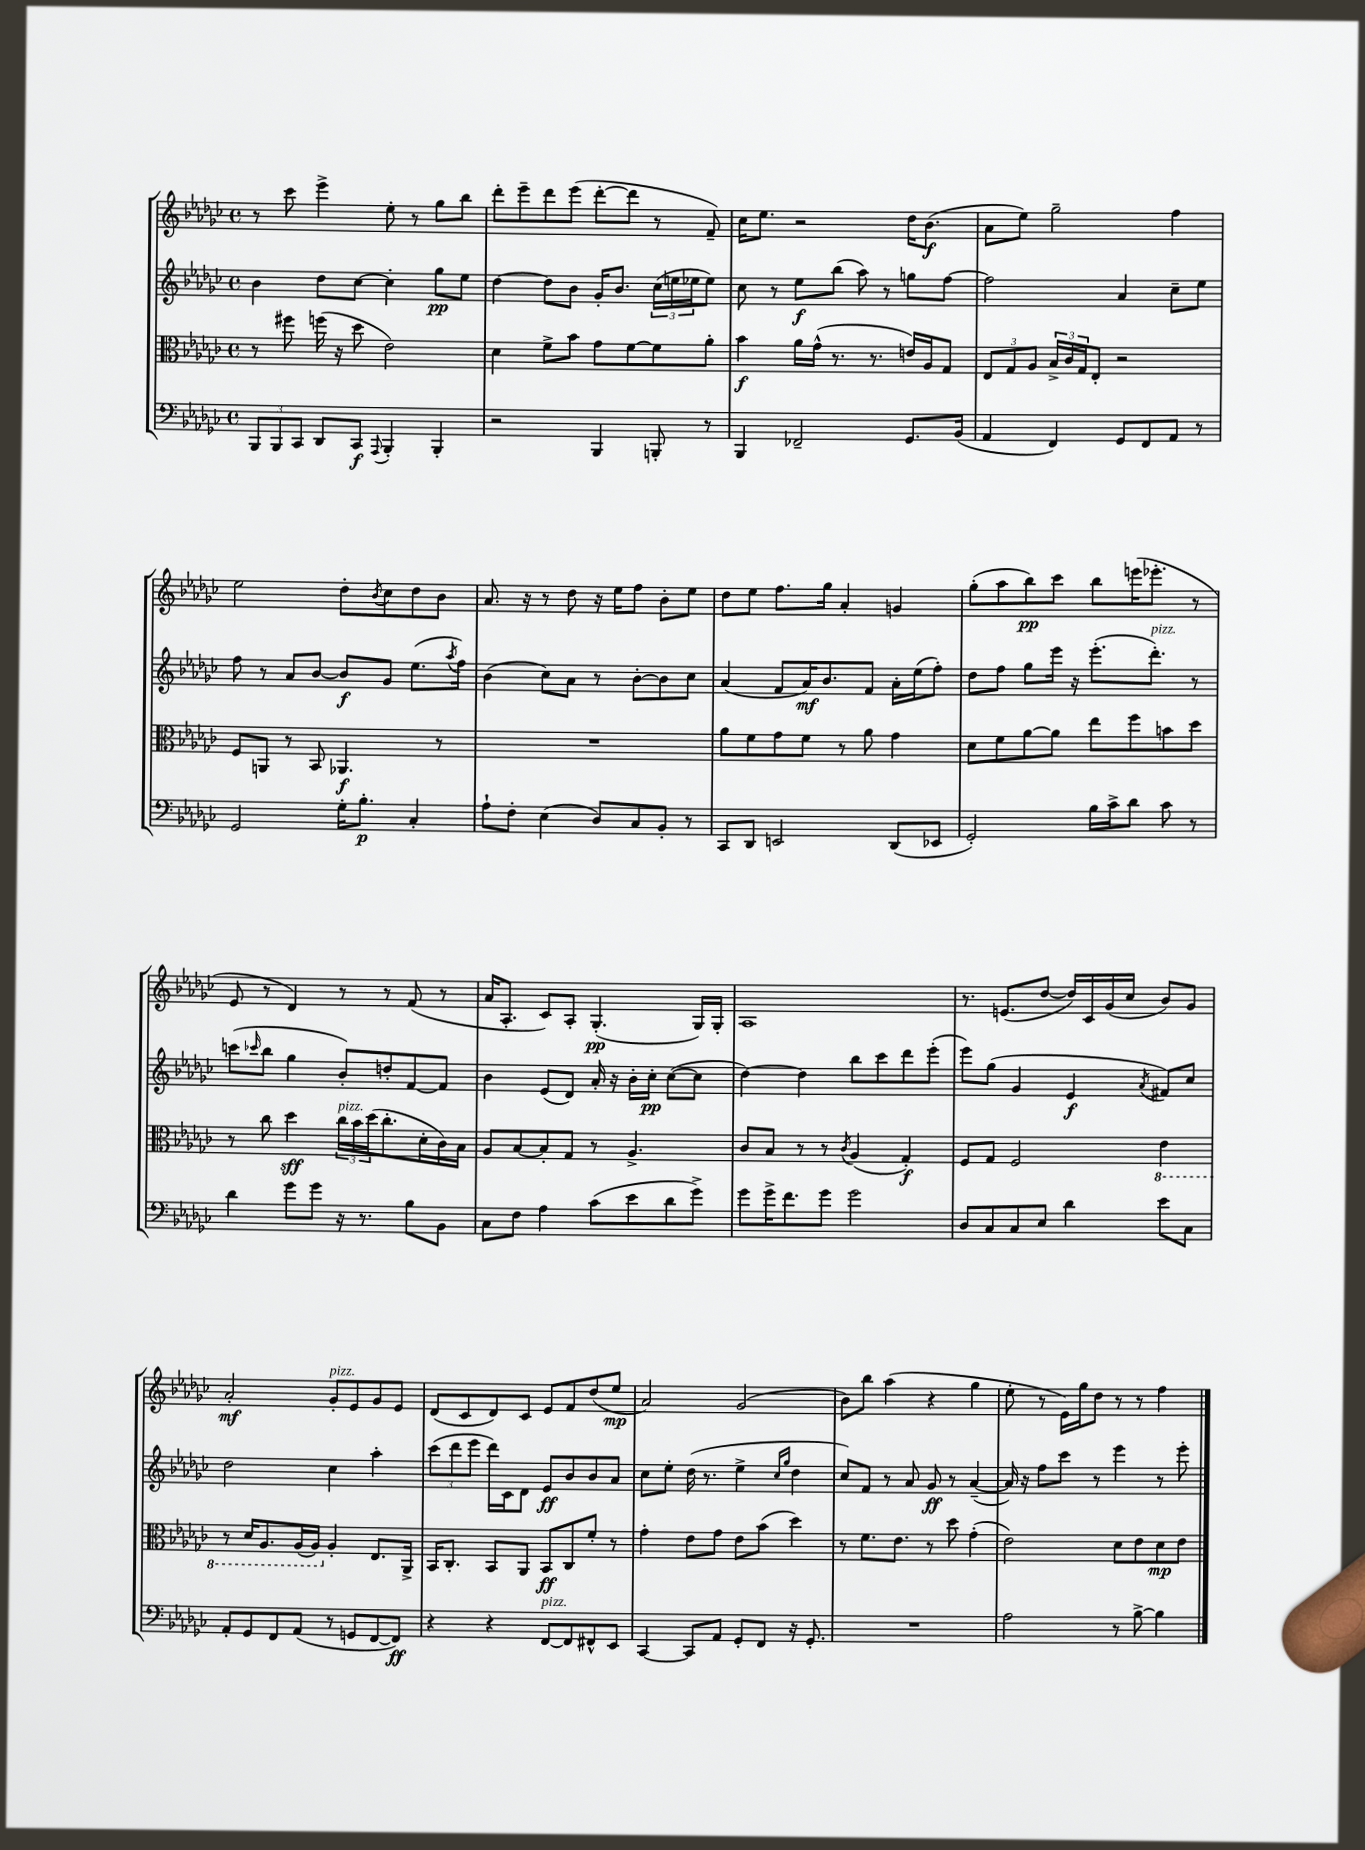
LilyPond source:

<<
\new StaffGroup <<
\new Staff = "s0" {
    \clef treble \key ges \major \defaultTimeSignature \time 4/4
    r8 ces'''8 ees'''4-> ees''8-. r8 ges''8 bes''8 |
    des'''8-. ees'''8-- des'''8 ees'''8( des'''8~-. des'''8 r8 f'8--) |
    ces''16 ees''8. r2 des''16 bes'8.\f( |
    aes'8 ees''8) ges''2-- f''4 |
    ees''2 des''8-. \acciaccatura { bes'8 } ces''8 des''8 bes'8 |
    aes'8. r16 r8 des''8 r16 ees''16 f''8 bes'8-. ees''8 |
    des''8 ees''8 f''8. ges''16 aes'4-. g'4 |
    ges''8-.( aes''8 bes''8\pp) ces'''8 bes''8 e'''16( ees'''8.-. r8 |
    ees'8 r8 des'4) r8 r8 f'8( r8 |
    aes'16 aes8.-. ces'8) aes8-. ges4.-.\pp( ges16) ges16-. |
    aes1 |
    r8. e'8.( des''8~ des''16) ces'16 ges'16( ces''16 bes'8) ges'8 |
    aes'2-.\mf ges'8-.^\markup { \italic "pizz." } ees'8 ges'8 ees'8 |
    des'8( ces'8 des'8) ces'8 ees'8 f'8 des''8( ees''8\mp |
    aes'2) ges'2( |
    bes'8) bes''8 aes''4( r4 ges''4 |
    ees''8-. r8 ees'16) ges''16 des''8 r8 r8 f''4 \bar "|." |
}
\new Staff = "s1" {
    \clef treble \key ges \major \defaultTimeSignature \time 4/4
    bes'4 des''8 ces''8~ ces''4-. ges''8\pp ees''8 |
    des''4~ des''8 bes'8 ges'16-. bes'8. \tuplet 3/2 { ces''16( e''16 ees''16 } ees''8) |
    ces''8 r8 ees''8\f bes''8( aes''8) r8 g''8 f''8~ |
    f''2 aes'4 ces''8-- ees''8 |
    f''8 r8 aes'8 bes'8~ bes'8\f ges'8 ees''8.( \acciaccatura { aes''8 } f''16) |
    bes'4( ces''8) aes'8 r8 bes'8~-. bes'8 ces''8 |
    aes'4( f'8 aes'16\mf) bes'8. f'8 aes'16-. ees''16( f''8-.) |
    des''8 f''8 ges''8 ees'''16 r16 ees'''8.-.( des'''8.-.^\markup { \italic "pizz." }) r8 |
    c'''8( \grace { ces'''16 } bes''8 ges''4 bes'8-.) d''8-. f'8~ f'8 |
    bes'4 ees'8( des'8) aes'16-. r16 bes'16-. ces''16-.\pp ces''8~( ces''8 |
    des''4~) des''4 bes''8 ces'''8 des'''8 ees'''8-.( |
    ees'''8) ges''8( ges'4 ees'4\f \acciaccatura { aes'8 } fis'8) ces''8 |
    des''2 ces''4 aes''4-. |
    \tuplet 3/2 { ces'''8( des'''8 ees'''8 } des'''16) ces'16 des'8 ees'8\ff bes'8 bes'8 aes'8 |
    ces''8 ees''8-. des''16( r8. ees''4-> \grace { ces''16 ges''16 } des''4 |
    ces''8) f'8 r8 aes'8 ges'8\ff r8 aes'4~--( |
    aes'16) r16 f''8 ces'''8 r8 ees'''4 r8 ees'''8-. \bar "|." |
}
\new Staff = "s2" {
    \clef alto \key ges \major \defaultTimeSignature \time 4/4
    r8 fis''8 f''16( r16 des''8 ees'2) |
    des'4 f'8-> bes'8 ges'8 f'8~ f'8 aes'8-. |
    bes'4\f aes'16 ges'16-^( r8. r8. e'16) aes16 ges8 |
    \tuplet 3/2 { ees8 ges8 aes8 } \tuplet 3/2 { bes16-> ces'16 ges16 } ees8-. r2 |
    f8 a,8 r8 bes,8 aes,4.\f r8 |
    R1 |
    aes'8 f'8 ges'8 f'8 r8 aes'8 ges'4 |
    des'8 f'8 aes'8~ aes'8 ees''8 f''8 b'8 des''8 |
    r8 ces''8 des''4\sff \tuplet 3/2 { ces''16^\markup { \italic "pizz." } bes'16 des''16( } ces''8.-. des'16-. ces'16) bes16 |
    aes8 bes8~ bes8-. ges8 r8 aes4.-> |
    ces'8 bes8 r8 r8 \acciaccatura { ces'8 } aes4( ges4-.\f) |
    f8 ges8 f2 \ottava #-1 ees4 |
    r8 des16 aes,8. aes,16( aes,16) \ottava #0 aes4-. ees8. aes,16-> |
    bes,16 ces8.-. bes,8 aes,8 bes,8\ff ces8 f'8-. r8 |
    ges'4-. ees'8 ges'8 ees'8 bes'8( des''4) |
    r8 f'8. ees'8. r8 des''8 ges'4-.( |
    ees'2) des'8 ees'8 des'8\mp ees'8 \bar "|." |
}
\new Staff = "s3" {
    \clef bass \key ges \major \defaultTimeSignature \time 4/4
    \tuplet 3/2 { bes,,8 bes,,8 ces,8 } des,8 ces,8\f \appoggiatura { aes,,8 } bes,,4-. bes,,4-. |
    r2 bes,,4 b,,8-. r8 |
    bes,,4 fes,2-- ges,8. bes,16( |
    aes,4 f,4) ges,8 f,8 aes,8 r8 |
    ges,2 ges16-. bes8.-.\p ces4-. |
    aes8-! f8-. ees4( des8) ces8 bes,8-. r8 |
    ces,8 des,8 e,2 des,8( ees,8 |
    ges,2-.) bes16 ces'16-> des'8 ces'8 r8 |
    des'4 ges'8 ges'8 r16 r8. bes8 bes,8 |
    ces8 f8 aes4 ces'8( ees'8 des'8 ges'8->) |
    ges'8 ges'16-> f'8. ges'8 ges'2 |
    des8 ces8 ces8 ees8 des'4 ees'8 ces8 |
    aes,8-. ges,8 f,8 aes,8( r8 g,8 f,8~ f,8\ff) |
    r4 r4 f,8~^\markup { \italic "pizz." } f,8 fis,8-^ ees,8 |
    ces,4~ ces,8 aes,8 ges,8-. f,8 r16 ges,8.-. |
    R1 |
    aes2 r8 bes8~-> bes4 \bar "|." |
}
>>
>>
\layout { \context { \Score \remove "Bar_number_engraver" } }
